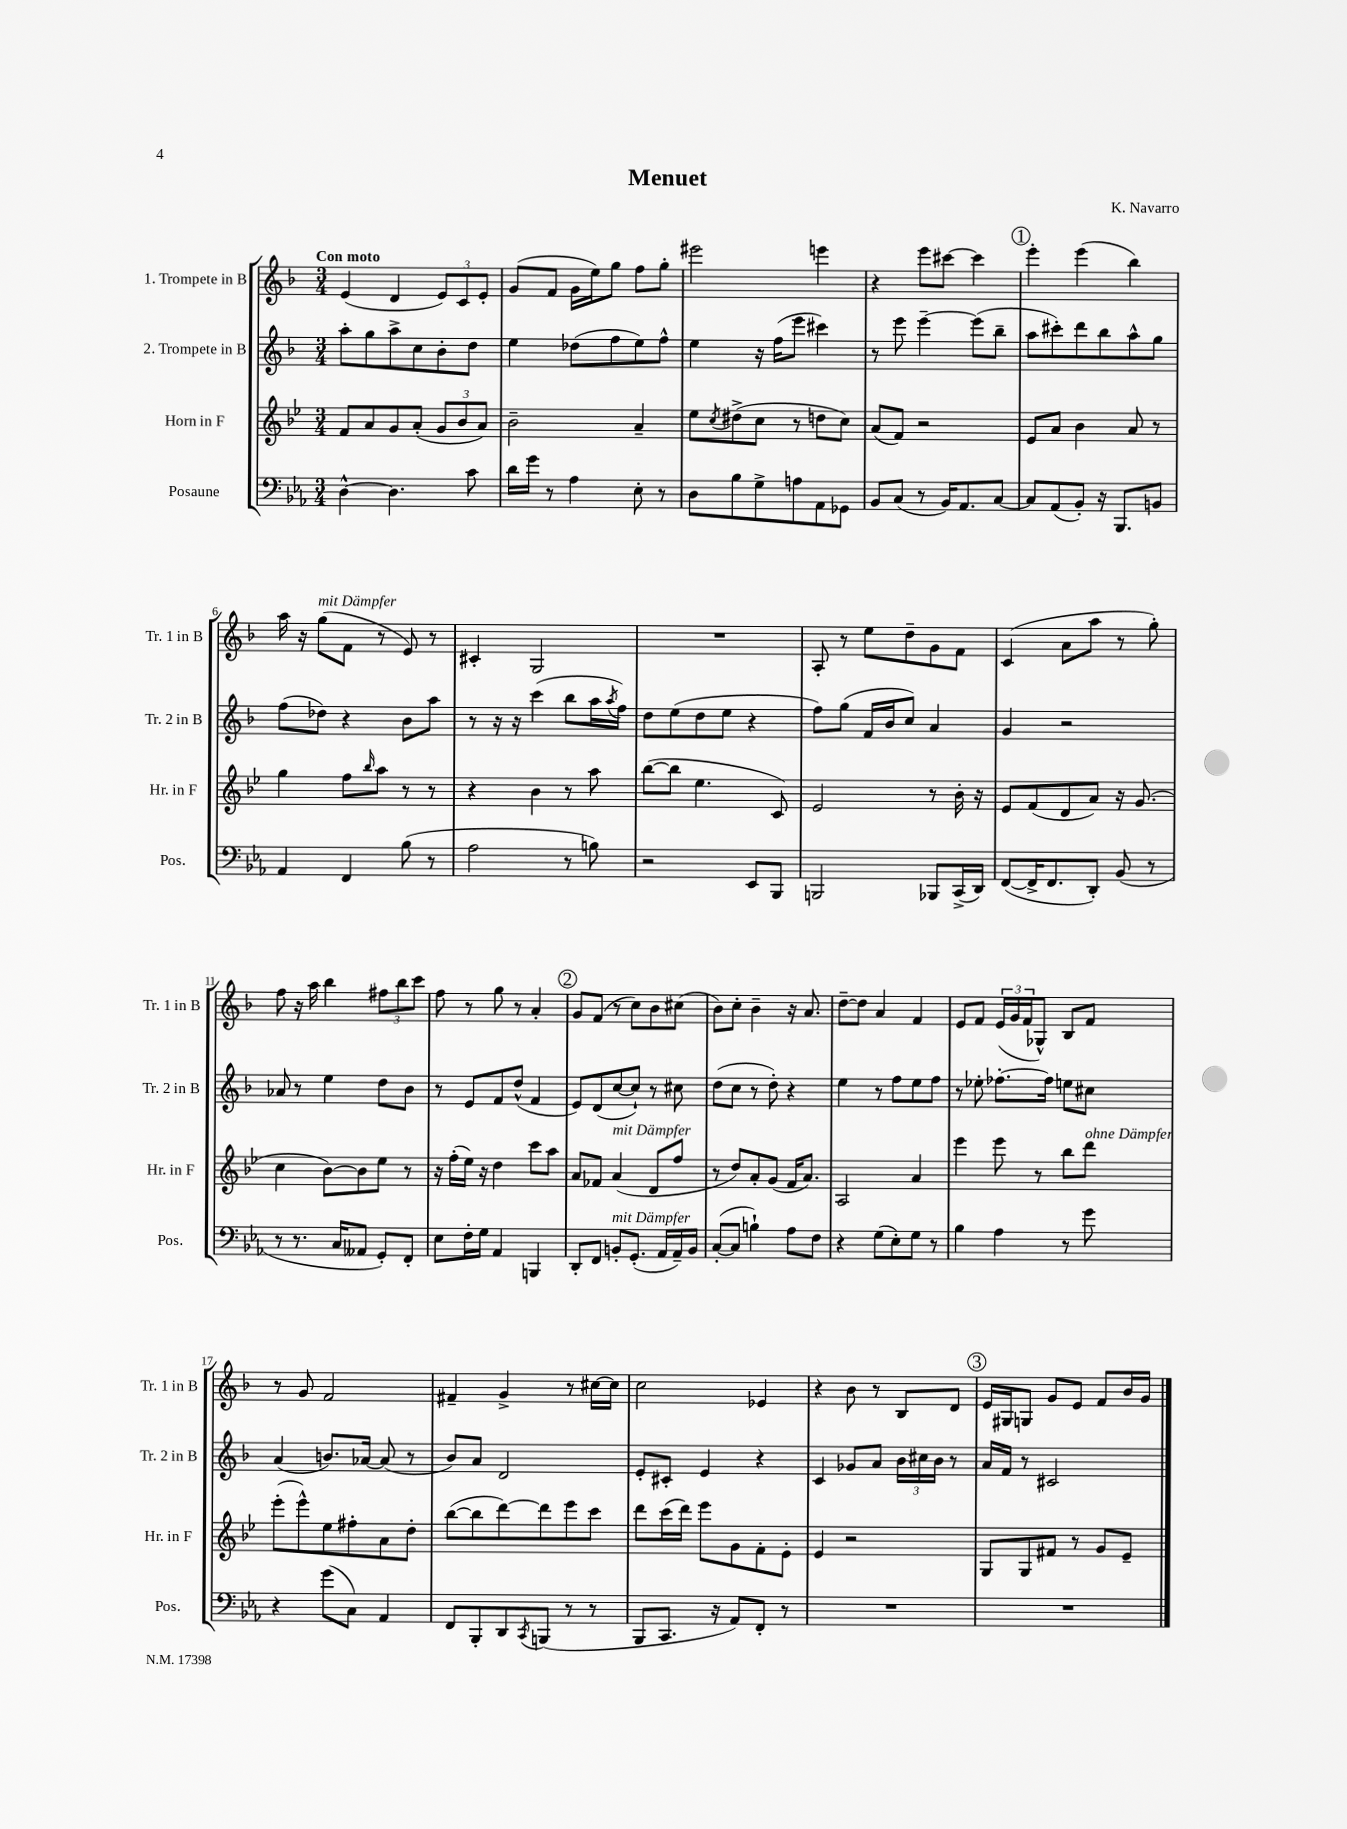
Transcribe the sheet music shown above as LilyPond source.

\header { title = "Menuet" composer = "K. Navarro" }
<<
\new StaffGroup <<
\new Staff = "s0" \with { instrumentName = "1. Trompete in B" shortInstrumentName = "Tr. 1 in B" } {
    \clef treble \key f \major \numericTimeSignature \time 3/4 \tempo "Con moto"
    e'4( d'4 \tuplet 3/2 { e'8) c'8 e'8-. } |
    g'8( f'8 g'16 e''16) g''8 f''8 g''8-. |
    eis'''2 e'''4 |
    r4 e'''8 cis'''8~ cis'''4 |
    \mark \markup { \circle "1" } e'''4-. e'''4( bes''4) |
    a''16 r16 g''8^\markup { \italic "mit Dämpfer" }( f'8 r8 e'8) r8 |
    cis'4-. g2 |
    R2. |
    a8-. r8 e''8 d''8-- g'8 f'8 |
    c'4( a'8 a''8 r8 g''8-.) |
    f''8 r16 a''16 bes''4 \tuplet 3/2 { fis''8 bes''8 c'''8 } |
    f''8 r8 g''8 r8 a'4-. |
    \mark \markup { \circle "2" } g'8 f'8( r8 c''8) bes'8 cis''8( |
    bes'8) c''8-. bes'4-- r16 a'8. |
    d''8~-- d''8 a'4 f'4 |
    e'8 f'8 \tuplet 3/2 { e'16( g'16 f'16 } ges8-^) bes8 f'8 |
    r8 g'8 f'2 |
    fis'4-- g'4-> r8 cis''16~ cis''16 |
    c''2 ees'4 |
    r4 bes'8 r8 bes8 d'8 |
    \mark \markup { \circle "3" } e'16 gis16 g8 g'8 e'8 f'8 bes'16 g'16 \bar "|." |
}
\new Staff = "s1" \with { instrumentName = "2. Trompete in B" shortInstrumentName = "Tr. 2 in B" } {
    \clef treble \key f \major \numericTimeSignature \time 3/4
    a''8-. g''8 a''8-> c''8 bes'8-. d''8 |
    e''4 des''8( f''8 e''8) f''8-^ |
    e''4 r16 f''16( e'''8 cis'''4) |
    r8 e'''8 e'''4~-- e'''8( bes''8-- |
    \mark \markup { \circle "1" } a''8 cis'''8-.) d'''8 bes''8 a''8-^ g''8 |
    f''8( des''8) r4 bes'8 a''8 |
    r8 r16 r16 c'''4( bes''8 a''16 \acciaccatura { a''8 } f''16) |
    d''8 e''8( d''8 e''8 r4 |
    f''8) g''8( f'16 bes'16 c''8) a'4 |
    g'4 r2 |
    aes'8 r8 e''4 d''8 bes'8 |
    r8 e'8 f'8 d''8-^( f'4 |
    \mark \markup { \circle "2" } e'8) d'8( c''8~ c''8-!) r8 cis''8 |
    d''8( c''8 r8 d''8-.) r4 |
    e''4 r8 f''8 e''8 f''8 |
    r8 ees''8-. fes''8.~-. fes''16 e''8 cis''8 |
    a'4( b'8.) aes'16~ aes'8( r8 |
    bes'8) a'8 d'2 |
    e'8-. cis'8-. e'4 r4 |
    c'4 ges'8 a'8 \tuplet 3/2 { bes'16 cis''16 bes'16 } r8 |
    \mark \markup { \circle "3" } a'16 f'16 r8 cis'2 \bar "|." |
}
\new Staff = "s2" \with { instrumentName = "Horn in F" shortInstrumentName = "Hr. in F" } {
    \clef treble \key bes \major \numericTimeSignature \time 3/4
    f'8 a'8 g'8 a'8-.( \tuplet 3/2 { g'8 bes'8 a'8) } |
    bes'2-- a'4-- |
    ees''8 \acciaccatura { c''8 } dis''8->( c''8 r8 d''8 c''8) |
    a'8( f'8) r2 |
    \mark \markup { \circle "1" } ees'8 a'8 bes'4 a'8 r8 |
    g''4 f''8 \grace { bes''16 } a''8 r8 r8 |
    r4 bes'4 r8 a''8 |
    bes''8~( bes''8 ees''4. c'8) |
    ees'2 r8 bes'16-. r16 |
    ees'8 f'8( d'8 a'8) r16 g'8.( |
    c''4 bes'8~) bes'8 ees''8 r8 |
    r16 f''16-.( ees''16) r16 d''4 c'''8 a''8 |
    \mark \markup { \circle "2" } a'8 fes'8 a'4^\markup { \italic "mit Dämpfer" }( d'8 f''8 |
    r8 d''8) a'8-. g'8( f'16 a'8.) |
    a2 a'4 |
    ees'''4 ees'''8 r8 bes''8 d'''8^\markup { \italic "ohne Dämpfer" } |
    ees'''8-.( ees'''8-^) ees''8 fis''8-. a'8 d''8-. |
    bes''8~( bes''8 d'''8~) d'''8 ees'''8 c'''8 |
    d'''8 c'''16( d'''16) ees'''8 g'8 f'8-. ees'8-. |
    ees'4 r2 |
    \mark \markup { \circle "3" } g8 g8 fis'8 r8 g'8 ees'8-- \bar "|." |
}
\new Staff = "s3" \with { instrumentName = "Posaune" shortInstrumentName = "Pos." } {
    \clef bass \key ees \major \numericTimeSignature \time 3/4
    d4~-^ d4. c'8 |
    d'16 g'16 r8 aes4 ees8-. r8 |
    d8 bes8 g8-> a8 aes,8 ges,8 |
    bes,8 c8( r8 bes,16) aes,8. c8~ |
    \mark \markup { \circle "1" } c8 aes,8( bes,8-.) r16 bes,,8. b,8 |
    aes,4 f,4 bes8( r8 |
    aes2 r8 b8) |
    r2 ees,8 bes,,8 |
    b,,2 bes,,8 c,16->( d,16) |
    f,8~( f,16-> f,8. d,8-.) bes,8( r8 |
    r8 r8. c16 aeses,8 g,8-.) f,8-. |
    ees8 f16-. g16 aes,4 b,,4 |
    \mark \markup { \circle "2" } d,8-. f,8 b,8-.^\markup { \italic "mit Dämpfer" } g,8.-.( aes,16 aes,16--) b,16 |
    c8~-.( c8 b4-!) aes8 f8 |
    r4 g8( ees8-.) g8 r8 |
    bes4 aes4 r8 g'8 |
    r4 g'8( c8) aes,4 |
    f,8 bes,,8-. d,8 \acciaccatura { c,8 } b,,8( r8 r8 |
    bes,,8 c,8. r16 aes,8) f,8-. r8 |
    R2. |
    \mark \markup { \circle "3" } R2. \bar "|." |
}
>>
>>
